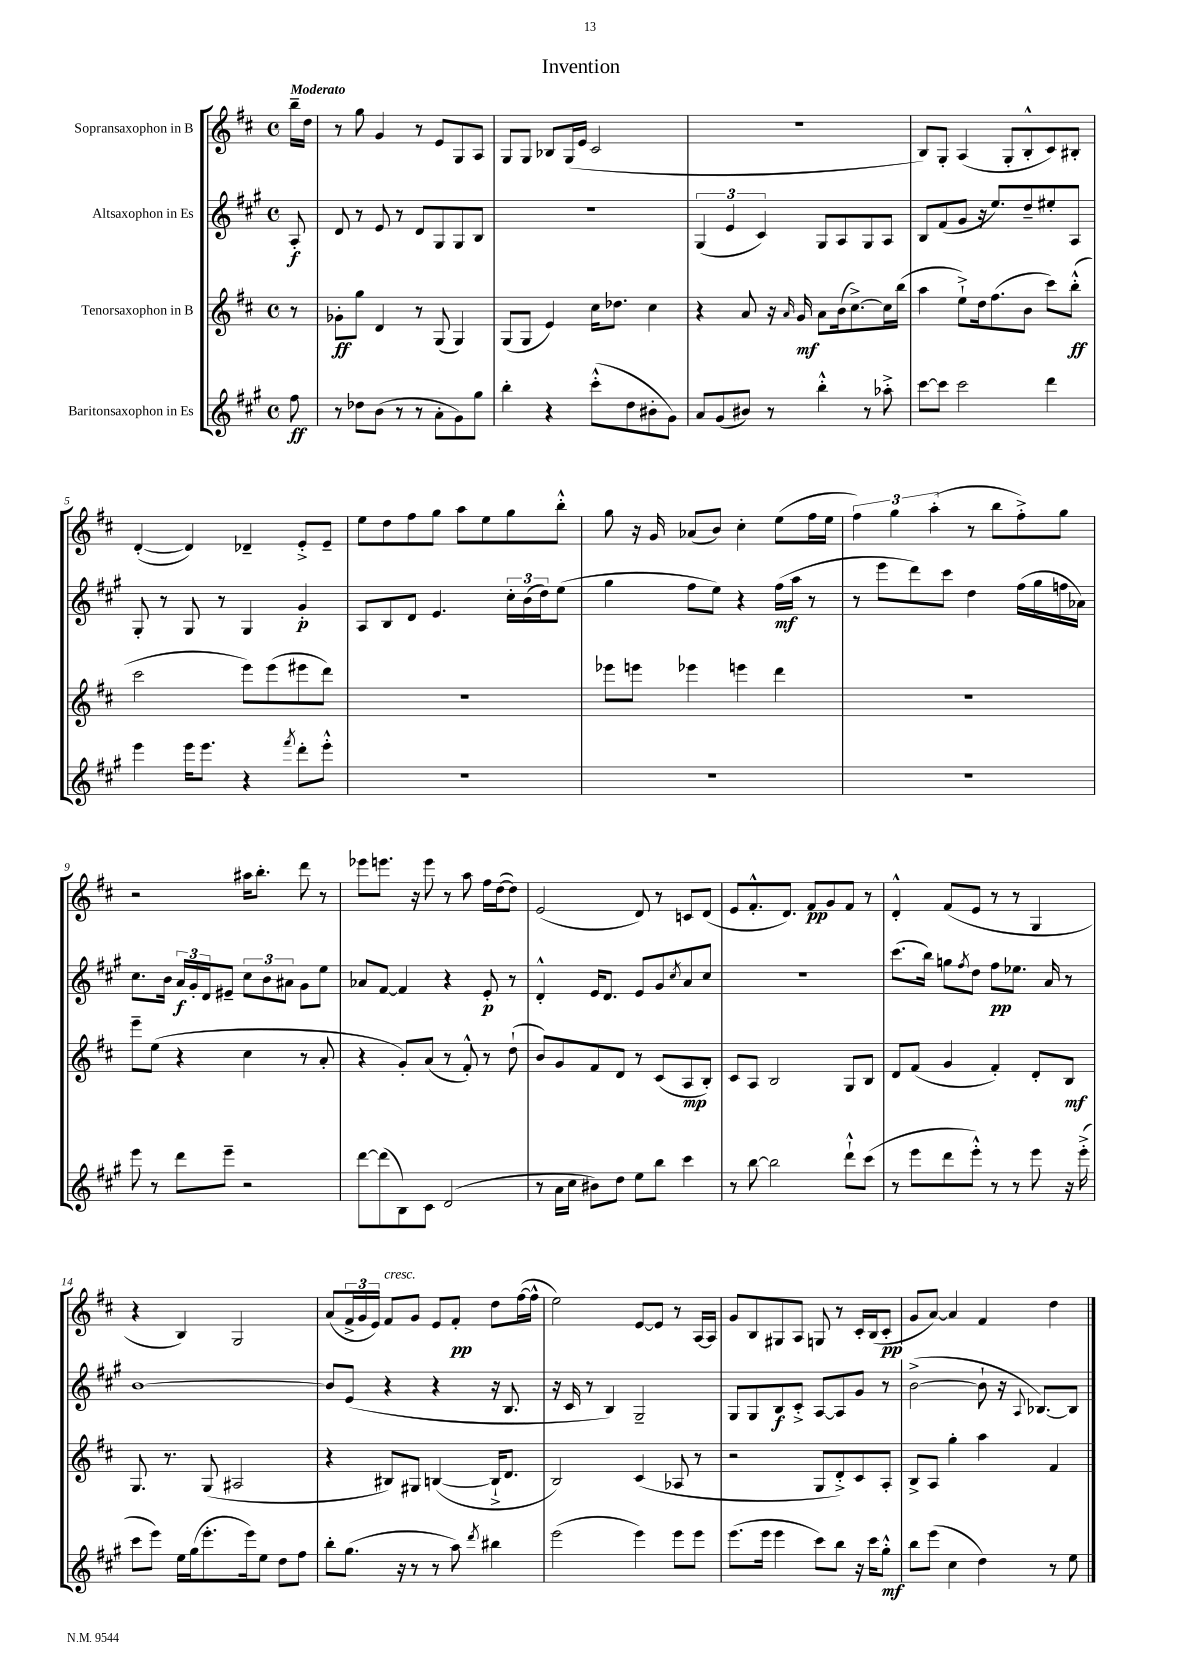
\header { title = "Invention" }
<<
\new StaffGroup <<
\new Staff = "s0" \with { instrumentName = "Sopransaxophon in B" } {
    \clef treble \key d \major \defaultTimeSignature \time 4/4 \partial 8 \tempo "Moderato"
    b''16-- d''16 |
    r8 g''8 g'4 r8 e'8 g8 a8 |
    g8 g8 bes8 g16( e'16 cis'2 |
    R1 |
    b8) g8-. a4( g8-. b8-.-^ cis'8) bis8-. |
    d'4~-.( d'4) des'4-- e'8-.-> e'8-- |
    e''8 d''8 fis''8 g''8 a''8 e''8 g''8 b''8-.-^ |
    g''8 r16 g'16 aes'8( b'8) cis''4-. e''8( fis''16 e''16 |
    \tuplet 3/2 { fis''4) g''4 a''4-.( } r8 b''8 fis''8-.->) g''8 |
    r2 ais''16 b''8.-. d'''8 r8 |
    ees'''8 e'''8. r16 e'''8 r8 a''8 fis''16 d''16~( d''8) |
    e'2( d'8) r8 c'8 d'8( |
    e'8 fis'8.-.-^ d'8.) fis'8\pp g'8 fis'8 r8 |
    d'4-.-^ fis'8( e'8 r8 r8 g4 |
    r4 b4) g2 |
    a'8( \tuplet 3/2 { fis'16-> g'16 e'16) } fis'8^\markup { \italic "cresc." } g'8 e'8 fis'8-.\pp d''8 fis''16~( fis''16-^ |
    e''2) e'8~ e'8 r8 a16~ a16 |
    g'8 b8 gis8 a8 g8 r8 cis'16-. b16( cis'8-.\pp |
    g'8 a'8~) a'4 fis'4 d''4 \bar "|." |
}
\new Staff = "s1" \with { instrumentName = "Altsaxophon in Es" } {
    \clef treble \key a \major \defaultTimeSignature \time 4/4 \partial 8
    a8-.\f |
    d'8 r8 e'8 r8 d'8 gis8 gis8 b8 |
    R1 |
    \tuplet 3/2 { gis4( e'4 cis'4) } gis8 a8 gis8 a8 |
    b8 fis'8( gis'8 r16 e''8.) d''8-- eis''8-. a8 |
    gis8-. r8 gis8 r8 gis4 gis'4-.\p |
    a8 b8 d'8 e'4. \tuplet 3/2 { cis''16-. b'16( d''16) } e''8( |
    gis''4 fis''8 e''8) r4 fis''16\mf( a''16 r8 |
    r8 e'''8 d'''8) cis'''8 d''4 fis''16( gis''16 f''16 aes'16) |
    cis''8. b'16 \tuplet 3/2 { a'16\f gis'16-. d'16 } eis'8-- \tuplet 3/2 { cis''8 b'8 ais'8 } gis'8 e''8 |
    aes'8 fis'8~ fis'4 r4 e'8-.\p r8 |
    d'4-.-^ e'16 d'8. e'8 gis'8 \acciaccatura { cis''8 } a'8 cis''8 |
    R1 |
    cis'''8.( b''16) g''8 \acciaccatura { fis''8 } d''8 fis''8\pp ees''8. a'16 r8 |
    b'1~ |
    b'8 e'8( r4 r4 r16 b8. |
    r16 cis'16 r8 b4) gis2-- |
    gis8 gis8 b8\f cis'8-.-> a8~ a8 gis'8 r8 |
    b'2~->( b'8-! r16 \appoggiatura { a8 } bes8.~) bes8 \bar "|." |
}
\new Staff = "s2" \with { instrumentName = "Tenorsaxophon in B" } {
    \clef treble \key d \major \defaultTimeSignature \time 4/4 \partial 8
    r8 |
    ges'8-.\ff g''8 d'4 r8 g8( g4) |
    g8( g8 e'4) cis''16 des''8. cis''4 |
    r4 a'8 r16 \grace { a'16 } g'16\mf a'8 b'16( cis''8.~->) cis''16 b''16( |
    a''4 e''8-!->) d''16 fis''8.( b'8 cis'''8) b''8-.-^\ff( |
    cis'''2 e'''8) e'''8( eis'''8 d'''8) |
    R1 |
    ees'''8 e'''8 ees'''4 e'''4 d'''4 |
    R1 |
    e'''8-- e''8( r4 cis''4 r8 a'8-. |
    r4 g'8-.) a'8( r8 fis'8-.-^) r8 d''8-!( |
    b'8) g'8 fis'8 d'8 r8 cis'8( a8\mp b8-.) |
    cis'8 a8 b2 g8 b8 |
    d'8 fis'8( g'4 fis'4-.) d'8-. b8\mf |
    g8. r8. g8( ais2 |
    r4 bis8) gis8 b4~( b16-!-> d'8. |
    b2) cis'4( aes8 r8 |
    r2 g8 d'8-.->) cis'8 a8-. |
    b8-> a8 g''4-. a''4 fis'4 \bar "|." |
}
\new Staff = "s3" \with { instrumentName = "Baritonsaxophon in Es" } {
    \clef treble \key a \major \defaultTimeSignature \time 4/4 \partial 8
    fis''8\ff |
    r8 des''8 b'8( r8 r8 a'8-. gis'8) gis''8 |
    b''4-. r4 cis'''8-.-^( d''8 bis'8-. gis'8) |
    a'8 gis'8( bis'8) r8 b''4-.-^ r8 aes''8-.-> |
    cis'''8~ cis'''8 cis'''2 d'''4 |
    e'''4 e'''16 e'''8. r4 \acciaccatura { fis'''8 } d'''8-. e'''8-.-^ |
    R1 |
    R1 |
    R1 |
    e'''8 r8 d'''8 e'''8-- r2 |
    d'''8~ d'''8( b8) cis'8 d'2( |
    r8 a'16 cis''16 bis'8) d''8 e''8 b''8 cis'''4 |
    r8 b''8~ b''2 d'''8-!-^ cis'''8( |
    r8 e'''8 d'''8 e'''8-.-^) r8 r8 e'''8 r16 e'''16-.->( |
    cis'''8 e'''8) e''16 gis''16( e'''8.-. e'''16) e''8 d''8 fis''8 |
    b''8-. gis''8.( r16 r8 r8 a''8) \acciaccatura { d'''8 } bis''4 |
    e'''2( e'''4) e'''8 e'''8 |
    e'''8.( e'''16 e'''4 cis'''8) b''8 r16 cis'''16 gis''8-.-^\mf |
    b''8 e'''8( cis''4 d''4) r8 e''8 \bar "|." |
}
>>
>>
